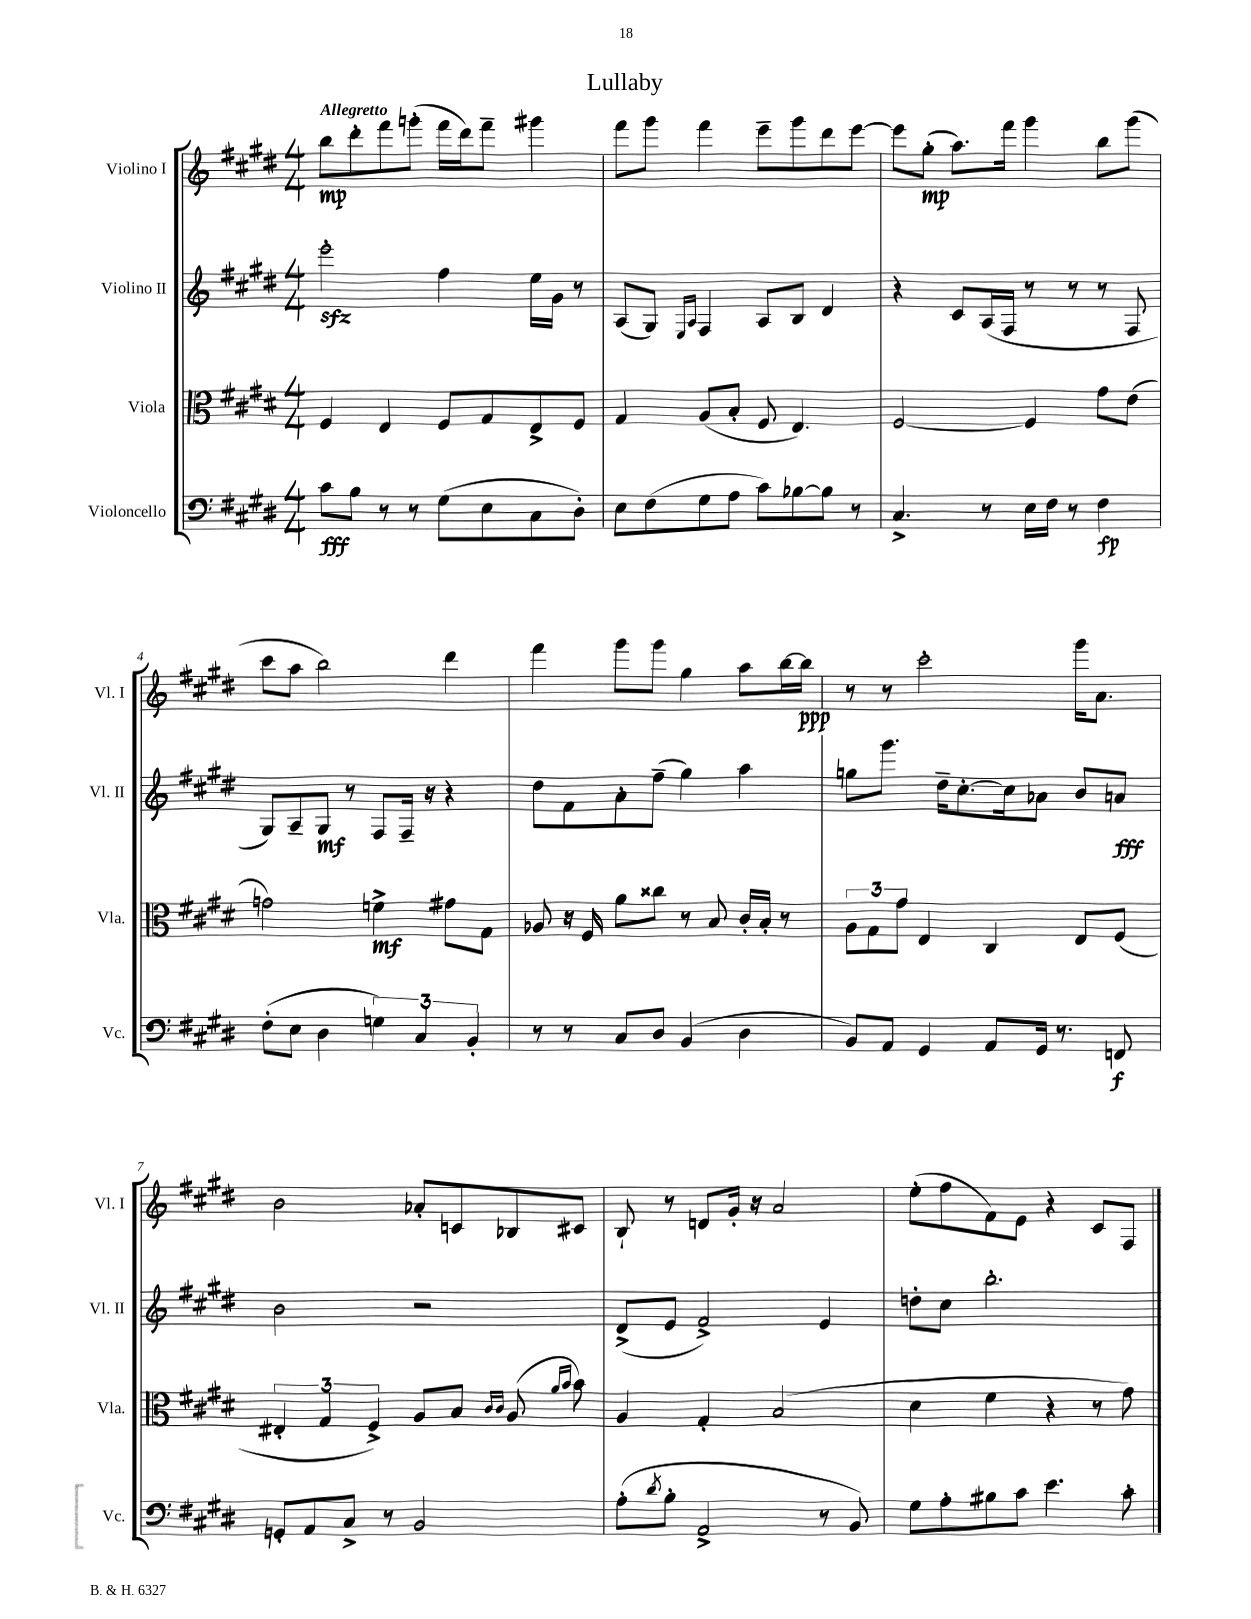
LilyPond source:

\header { title = "Lullaby" }
<<
\new StaffGroup <<
\new Staff = "s0" \with { instrumentName = "Violino I" shortInstrumentName = "Vl. I" } {
    \clef treble \key e \major \numericTimeSignature \time 4/4 \tempo "Allegretto"
    b''8\mp dis'''8-. fis'''8 g'''8-.( fis'''16 dis'''16) fis'''8-- gis'''4 |
    fis'''8 gis'''8 fis'''4 e'''8-- gis'''8 dis'''8 e'''8~ |
    e'''8 gis''8-.\mp( a''8.) fis'''16 gis'''4 b''8 gis'''8( |
    cis'''8 a''8 b''2) dis'''4 |
    fis'''4 gis'''8 gis'''8 gis''4 a''8 b''16~ b''16\ppp |
    r8 r8 cis'''2-. gis'''16 a'8. |
    b'2 aes'8-. c'8 bes8 cis'8 |
    b8-! r8 d'8 gis'16-. r16 a'2 |
    e''8-.( fis''8 fis'8) e'8 r4 cis'8 fis8 \bar "|." |
}
\new Staff = "s1" \with { instrumentName = "Violino II" shortInstrumentName = "Vl. II" } {
    \clef treble \key e \major \numericTimeSignature \time 4/4
    e'''2-.\sfz fis''4 e''16 gis'16 r8 |
    a8( gis8) \grace { e16 a16 } fis4 a8 b8 dis'4 |
    r4 cis'8 a16( fis16 r8 r8 r8 fis8 |
    gis8) a8-- gis8\mf r8 fis8 fis16-- r16 r4 |
    dis''8 fis'8 a'8-. fis''8--( gis''4) a''4 |
    g''8 gis'''8. dis''16-- cis''8.~-. cis''16 aes'8 b'8 a'8\fff |
    b'2 r2 |
    dis'8->( e'8 fis'2->) e'4 |
    d''8-. cis''8 b''2.-. \bar "|." |
}
\new Staff = "s2" \with { instrumentName = "Viola" shortInstrumentName = "Vla." } {
    \clef alto \key e \major \numericTimeSignature \time 4/4
    fis4 e4 fis8 gis8 e8-> fis8 |
    gis4 a8( b8-. fis8 e4.) |
    fis2~ fis4 gis'8 e'8( |
    g'2) f'4->\mf gis'8 gis8 |
    aes8 r16 fis16 a'8 cisis''8 r8 b8 cis'16-. b16-. r8 |
    \tuplet 3/2 { a8 gis8 gis'8 } e4 cis4 e8 fis8( |
    \tuplet 3/2 { eis4-. gis4 fis4->) } a8 b8 \grace { cis'16 cis'16 } a8( \grace { a'16 b'16 } b'8) |
    a4 gis4-. b2( |
    dis'4 fis'4 r4 r8 gis'8) \bar "|." |
}
\new Staff = "s3" \with { instrumentName = "Violoncello" shortInstrumentName = "Vc." } {
    \clef bass \key e \major \numericTimeSignature \time 4/4
    cis'8\fff b8 r8 r8 gis8( e8 cis8 dis8-.) |
    e8 fis8( gis8 a8 cis'8) bes8~ bes8 r8 |
    cis4.-> r8 e16 fis16 r8 fis4\fp |
    fis8-.( e8 dis4 \tuplet 3/2 { g4) cis4 b,4-. } |
    r8 r8 cis8 dis8 b,4( dis4 |
    b,8) a,8 gis,4 a,8 gis,16 r8. f,8\f |
    g,8-. a,8 cis8-> r8 b,2 |
    a8-.( \acciaccatura { dis'8 } b8-. a,2-> r8 b,8) |
    gis8 a8-. bis8 cis'8 e'4. cis'8-. \bar "|." |
}
>>
>>
